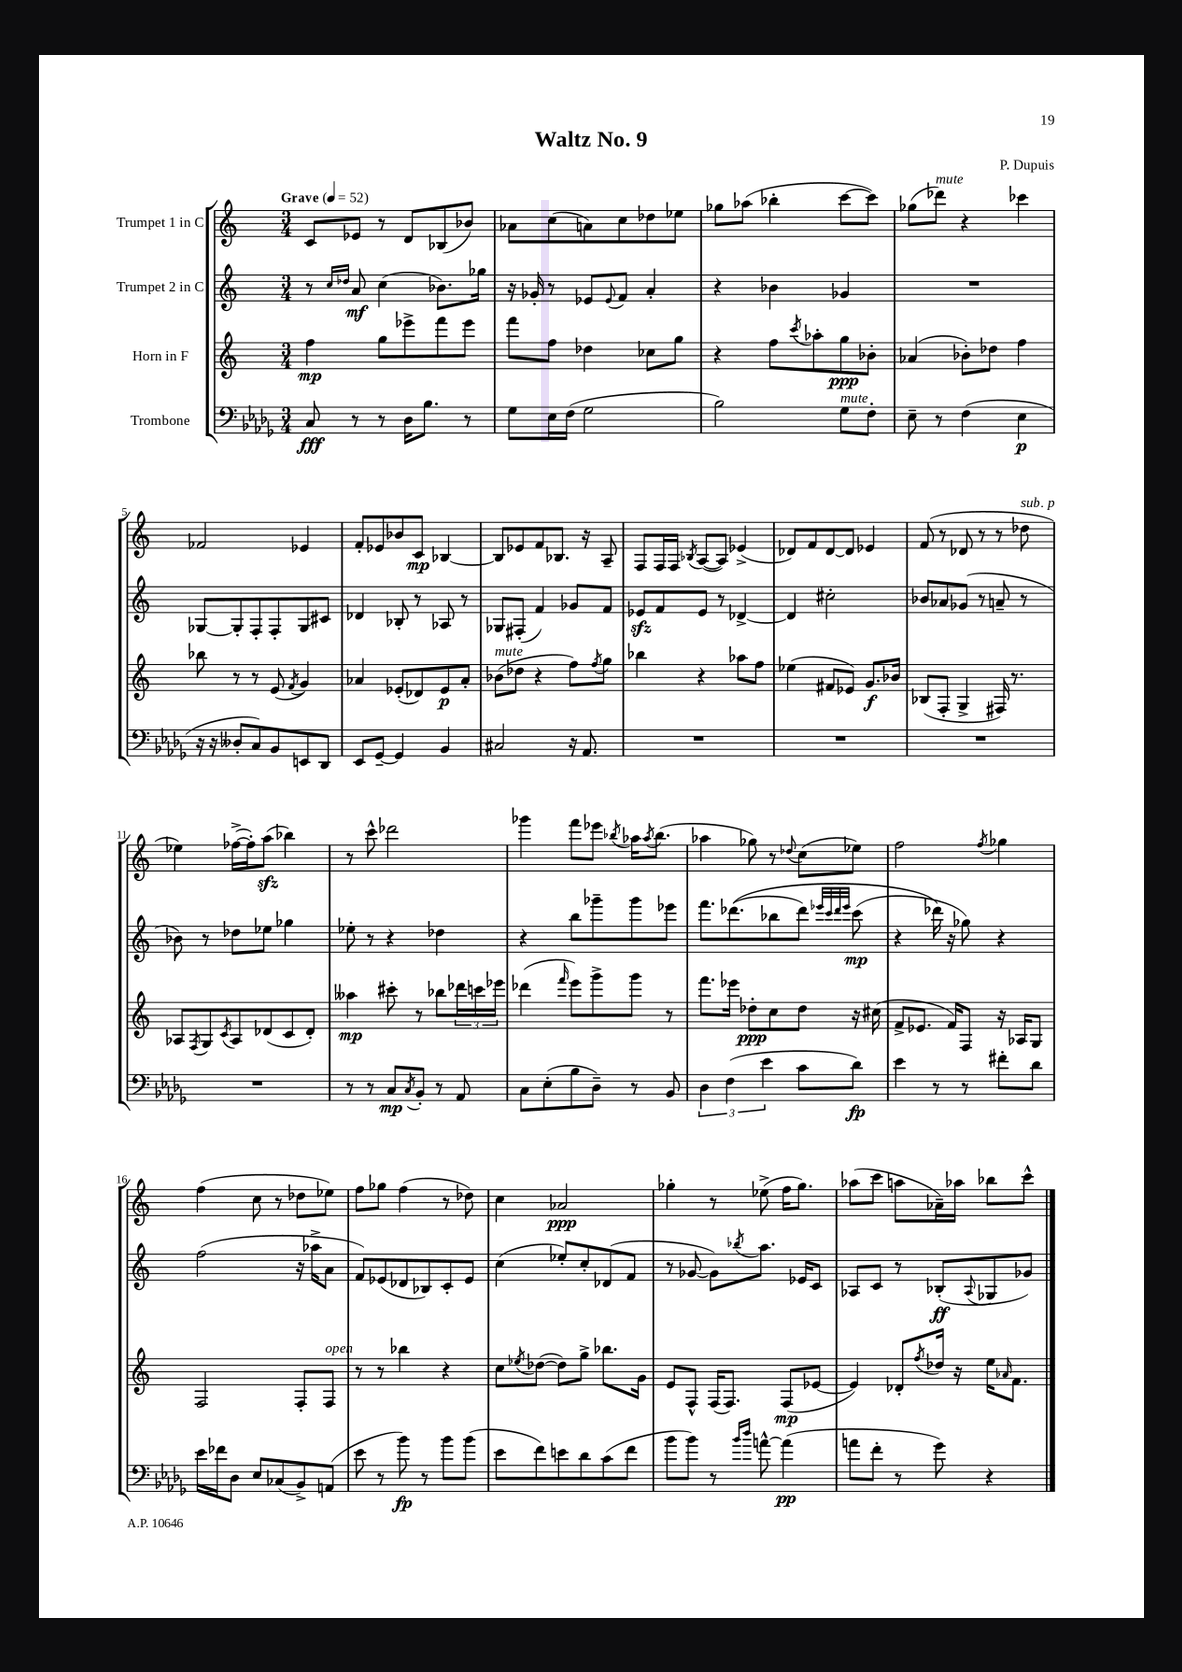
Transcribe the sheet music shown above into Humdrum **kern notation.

**kern	**dynam	**kern	**dynam	**kern	**dynam	**kern	**dynam
*part4	*part4	*part3	*part3	*part2	*part2	*part1	*part1
*staff4	*staff4	*staff3	*staff3	*staff2	*staff2	*staff1	*staff1
*I"Trombone	*	*I"Horn in F	*	*I"Trumpet 2 in C	*	*I"Trumpet 1 in C	*
*clefF4	*	*clefG2	*	*clefG2	*	*clefG2	*
*k[b-e-a-d-g-]	*	*k[]	*	*k[]	*	*k[]	*
*M3/4	*	*M3/4	*	*M3/4	*	*M3/4	*
*MM52	*	*MM52	*	*MM52	*	*MM52	*
=1	=1	=1	=1	=1	=1	=1	=1
!	!	!	!	!	!	!LO:TX:a:B:t=Grave	!
8C/	fff	4ff\	mp	8r	.	8c/L	.
.	.	.	.	16qqcc/LL	.	.	.
.	.	.	.	16qqdd-X/JJ	.	.	.
8r	.	.	.	8a/	mf	8e-X/J	.
8r	.	8gg\L	.	(4cc\	.	8r	.
16D-\KL	.	8eee-X^\	.	.	.	8d/L	.
8.B-\J	.	.	.	.	.	.	.
.	.	8fff\	.	8.b-X\L)	.	(8B-X/	.
8r	.	8eee-\J	.	.	.	8b-X/J)	.
.	.	.	.	16gg-X\Jk	.	.	.
=2	=2	=2	=2	=2	=2	=2	=2
8G-\L	.	8fff\L	.	16r	.	8a-X\L	.
.	.	.	.	16g-X'/	.	.	.
16E-\L	.	8ff\J	.	8r	.	(8cc\	.
(16F\JJ	.	.	.	.	.	.	.
2G-\	.	4dd-X\	.	8e-X/L	.	8an\)	.
.	.	.	.	8qqe-/	.	.	.
.	.	.	.	8f/J	.	8cc\	.
.	.	8cc-X\L	.	4a'/	.	8dd-X\	.
.	.	8gg\J	.	.	.	8ee-X\J	.
=3	=3	=3	=3	=3	=3	=3	=3
2B-\)	.	4r	.	4r	.	8gg-X\L	.
.	.	.	.	.	.	(8aa-X\J	.
.	.	8ff\L	.	4b-X\	.	4bb-X'\	.
.	.	8qccc/	.	.	.	.	.
.	.	8aa-X'\	.	.	.	.	.
!LO:TX:a:i:t=mute	!	!	!	!	!	!	!
8G-\L	.	8gg\	ppp	4g-X/	.	[8ccc\L	.
8F'\J	.	8b-X'\J	.	.	.	8ccc\J])	.
=4	=4	=4	=4	=4	=4	=4	=4
8E-~\	.	(4a-X/	.	2.r	.	(8gg-X\L	.
!	!	!	!	!	!	!LO:TX:a:i:t=mute	!
8r	.	.	.	.	.	8ddd-X\J)	.
(4F\	.	8b-X'\L)	.	.	.	4r	.
.	.	8dd-X\J	.	.	.	.	.
4E-\	p	4ff\	.	.	.	4ccc-X\	.
!!LO:LB:g=z
=5	=5	=5	=5	=5	=5	=5	=5
16r	.	8bb-X\	.	[8G-X/L	.	2f-X/	.
16r	.	.	.	.	.	.	.
8D--X'/L	.	8r	.	8G-'/]	.	.	.
8C/)	.	8r	.	8F'/	.	.	.
8BB-/	.	(8e/	.	8F'/	.	.	.
.	.	8qf/	.	.	.	.	.
8EEn/	.	4g/)	.	8G-/	.	4e-X/	.
8DD-/J	.	.	.	8c#X/J	.	.	.
=6	=6	=6	=6	=6	=6	=6	=6
8EE-/L	.	4a-X/	.	4d-X/	.	8f'/L	.
[8GG-~/J	.	.	.	.	.	8e-X/	.
4GG-/]	.	(8e-X'/L	.	8B-X'/	.	8b-X/	.
.	.	8d-X/)	.	8r	.	8c/J	mp
4BB-/	.	8e-/	p	8A-X/	.	[4B-X/	.
.	.	8a-'/J	.	8r	.	.	.
=7	=7	=7	=7	=7	=7	=7	=7
!	!	!LO:TX:a:i:t=mute	!	!	!	!	!
2C#X/	.	(8b-X\L	.	8G-X/L	.	8B-/L]	.
.	.	8dd-X\J	.	(8F#X'/J	.	8e-X/	.
.	.	4r	.	4f/)	.	8f/	.
.	.	.	.	.	.	8.B-X/J	.
16r	.	8ff\L)	.	8g-X/L	.	.	.
8.AA-/	.	.	.	.	.	16r	.
.	.	8qff/	.	.	.	.	.
.	.	8gg\J	.	8f/J	.	8A~/	.
=8	=8	=8	=8	=8	=8	=8	=8
2.r	.	4bb-X\	.	8e-Xzz/L	.	8F/L	.
.	.	.	.	8f/	.	16F/L	.
.	.	.	.	.	.	16F/JJ	.
.	.	.	.	.	.	8qB-X/	.
.	.	4r	.	8e-/J	.	([8A/L	.
.	.	.	.	8r	.	8A/J])	.
.	.	8aa-X\L	.	[4d-X^/	.	(4e-X^/	.
.	.	8ff\J	.	.	.	.	.
=9	=9	=9	=9	=9	=9	=9	=9
2.r	.	(4ee-X\	.	4d-/]	.	8d-X/L)	.
.	.	.	.	.	.	8f/	.
.	.	8f#X/L	.	2cc#X'\	.	[8d-/	.
.	.	8e-X/J)	.	.	.	8d-/J]	.
.	.	8.g/L	f	.	.	4e-X/	.
.	.	16b-X/Jk	.	.	.	.	.
=10	=10	=10	=10	=10	=10	=10	=10
2.r	.	(8B-X/L	.	8b-X/L	.	(8f/	.
.	.	8F'/J	.	8a-X/	.	8r	.
.	.	4G^/	.	(8g-X/J	.	8d-X/	.
.	.	.	.	8r	.	8r	.
.	.	16F#X/)	.	8an~/	.	8r	.
.	.	8.r	.	.	.	.	.
!	!	!	!	!	!	!LO:TX:a:i:t=sub. p	!
.	.	.	.	8r	.	8dd-X\	.
!!LO:LB:g=z
=11	=11	=11	=11	=11	=11	=11	=11
2.r	.	8A-X/L	.	8b-X\)	.	4ee-X\)	.
.	.	8qF/	.	.	.	.	.
.	.	8G/	.	8r	.	.	.
.	.	8qc/	.	.	.	.	.
.	.	8A-/	.	8dd-X\L	.	([16ff-X^\LL	.
.	.	.	.	.	.	16ff-'\J])	.
.	.	(8d-X/	.	8ee-X\J	.	(8aazz\J	.
.	.	8c/	.	4gg-X\	.	4bb-X\)	.
.	.	8d-'/J)	.	.	.	.	.
=12	=12	=12	=12	=12	=12	=12	=12
8r	.	4aa--X\	mp	8ee-X'\	.	8r	.
8r	.	.	.	8r	.	8ccc^^\	.
8C/L	mp	8ccc#X'\	.	4r	.	2ddd-X\	.
8qC/	.	.	.	.	.	.	.
8BB-'/J	.	8r	.	.	.	.	.
8r	.	8bb-X\L	.	4dd-X\	.	.	.
8AA-/	.	24ddd-X\L	.	.	.	.	.
.	.	24cccn\	.	.	.	.	.
.	.	24eee-X\JJ	.	.	.	.	.
=13	=13	=13	=13	=13	=13	=13	=13
8C\L	.	(4ddd-X\	.	4r	.	4ggg-X\	.
(8E-'\	.	.	.	.	.	.	.
.	.	16qqfff/	.	.	.	.	.
8B-\	.	8eee\L)	.	8bb\L	.	8fff\L	.
8D-~\J)	.	8ggg^\	.	8ggg-X~\	.	8eee-X\J	.
.	.	.	.	.	.	8qbb-X/	.
8r	.	8ggg\J	.	8ggg-\	.	16aa-X\KL	.
.	.	.	.	.	.	8qaa-/	.
.	.	.	.	.	.	(8.bb-\J	.
8BB-/	.	8r	.	8eee-X\J	.	.	.
=14	=14	=14	=14	=14	=14	=14	=14
6D-\	.	8.fff\L	.	8.fff\L	.	4aa-X\	.
(6F\	.	.	.	.	.	.	.
.	.	16eee-X\Jk	.	((8.ddd-X\	.	.	.
.	.	8dd-X'\L	ppp	.	.	8gg-X\)	.
6e-\	.	.	.	.	.	.	.
.	.	8cc\	.	8bb-X\	.	8r	.
.	.	.	.	.	.	8qqdd-X/	.
8c\L	.	8dd-\J	.	8ddd-\J)	.	(8cc\L	.
.	.	.	.	32qqeee-X/LLL	.	.	.
.	.	.	.	32qqccc/	.	.	.
.	.	.	.	32qqddd-/	.	.	.
.	.	.	.	32qqeee-/JJJ	.	.	.
8d-\J)	fp	16r	.	(8ccc\	mp	8ee-X\J)	.
.	.	(16cc#X\	.	.	.	.	.
=15	=15	=15	=15	=15	=15	=15	=15
4e-\	.	8f^/L	.	4r	.	2ff\	.
.	.	8.e-X/J	.	.	.	.	.
8r	.	.	.	16ddd-X\)	.	.	.
.	.	16f/KL)	.	16r	.	.	.
8r	.	8F/J	.	8gg-X\)	.	.	.
.	.	.	.	.	.	8qff/	.
8f#X'\L	.	16r	.	4r	.	4gg-X\	.
.	.	16A-X/KL	.	.	.	.	.
8d-\J	.	8G/J	.	.	.	.	.
!!LO:LB:g=z
=16	=16	=16	=16	=16	=16	=16	=16
16e-\LL	.	2F/	.	(2ff\	.	(4ff\	.
16f-X\J	.	.	.	.	.	.	.
8D-\J	.	.	.	.	.	.	.
8E-/L	.	.	.	.	.	8cc\	.
(8C-X/	.	.	.	.	.	8r	.
8BB-^/)	.	8F'/L	.	16r	.	8dd-X\L	.
.	.	.	.	16aa-X^\KL	.	.	.
!	!	!LO:TX:a:i:t=open	!	!	!	!	!
(8AAn/J	.	8F/J	.	8a\J	.	8ee-X\J)	.
=17	=17	=17	=17	=17	=17	=17	=17
8e-\	.	8r	.	8f/L)	.	8ff\L	.
8r	.	8r	.	(8e-X/	.	8gg-X\J	.
8b-\)	fp	4bb-X\	.	8d-X/	.	(4ff\	.
8r	.	.	.	8B-X/)	.	.	.
8b-\L	.	4r	.	8c'/	.	8r	.
(8b-\J	.	.	.	8e-/J	.	8dd-X\)	.
=18	=18	=18	=18	=18	=18	=18	=18
8e-\L	.	8cc\L	.	(4cc\	.	4cc\	.
.	.	8qee-X/	.	.	.	.	.
8f\)	.	([8dd-X\J	.	.	.	.	.
8en\	.	8dd-\L])	.	8ee-X'/L)	.	2a-X/	ppp
8d-\	.	8gg^\J	.	8cc'/	.	.	.
(8c\	.	8.bb-X\L	.	(8d-X/	.	.	.
8f\J	.	.	.	8f/J	.	.	.
.	.	16g\Jk	.	.	.	.	.
=19	=19	=19	=19	=19	=19	=19	=19
8b-\L	.	8e/L	.	8r	.	4gg-X'\	.
8b-\J)	.	8F^^/J	.	[8g-X/	.	.	.
8r	.	(16F/KL	.	8g-\L])	.	8r	.
.	.	8.F/J)	.	.	.	.	.
16qqb-/LL	.	.	.	.	.	.	.
16qqdd-/JJ	.	.	.	8qbb-X/	.	.	.
[8an^^\	.	.	.	8.aa\J	.	(8ee-X^\	.
(4a\]	pp	(8F/L	mp	.	.	16ff\KL	.
.	.	.	.	16e-X/KL	.	8.gg-\J)	.
.	.	[8e-X/J	.	8c/J	.	.	.
=20	=20	=20	=20	=20	=20	=20	=20
8an\L	.	4e-/])	.	8A-X/L	.	(8aa-X\L	.
8f'\J	.	.	.	8c/J	.	8ccc\J	.
8r	.	8d-X'/L	.	8r	.	8aan\L	.
.	.	8qff/	.	.	.	.	.
8g-\)	.	16dd-X/Jk	.	(8B-X'/L	ff	16a-X~\L)	.
.	.	16r	.	.	.	16aa-X\JJ	.
.	.	.	.	8qqA-/	.	.	.
4r	.	16ee\KL	.	8G-X/	.	8bb-X\L	.
.	.	16qqa-X/	.	.	.	.	.
.	.	8.f\J	.	.	.	.	.
.	.	.	.	8g-X/J)	.	8ccc^^\J	.
==	==	==	==	==	==	==	==
*-	*-	*-	*-	*-	*-	*-	*-
